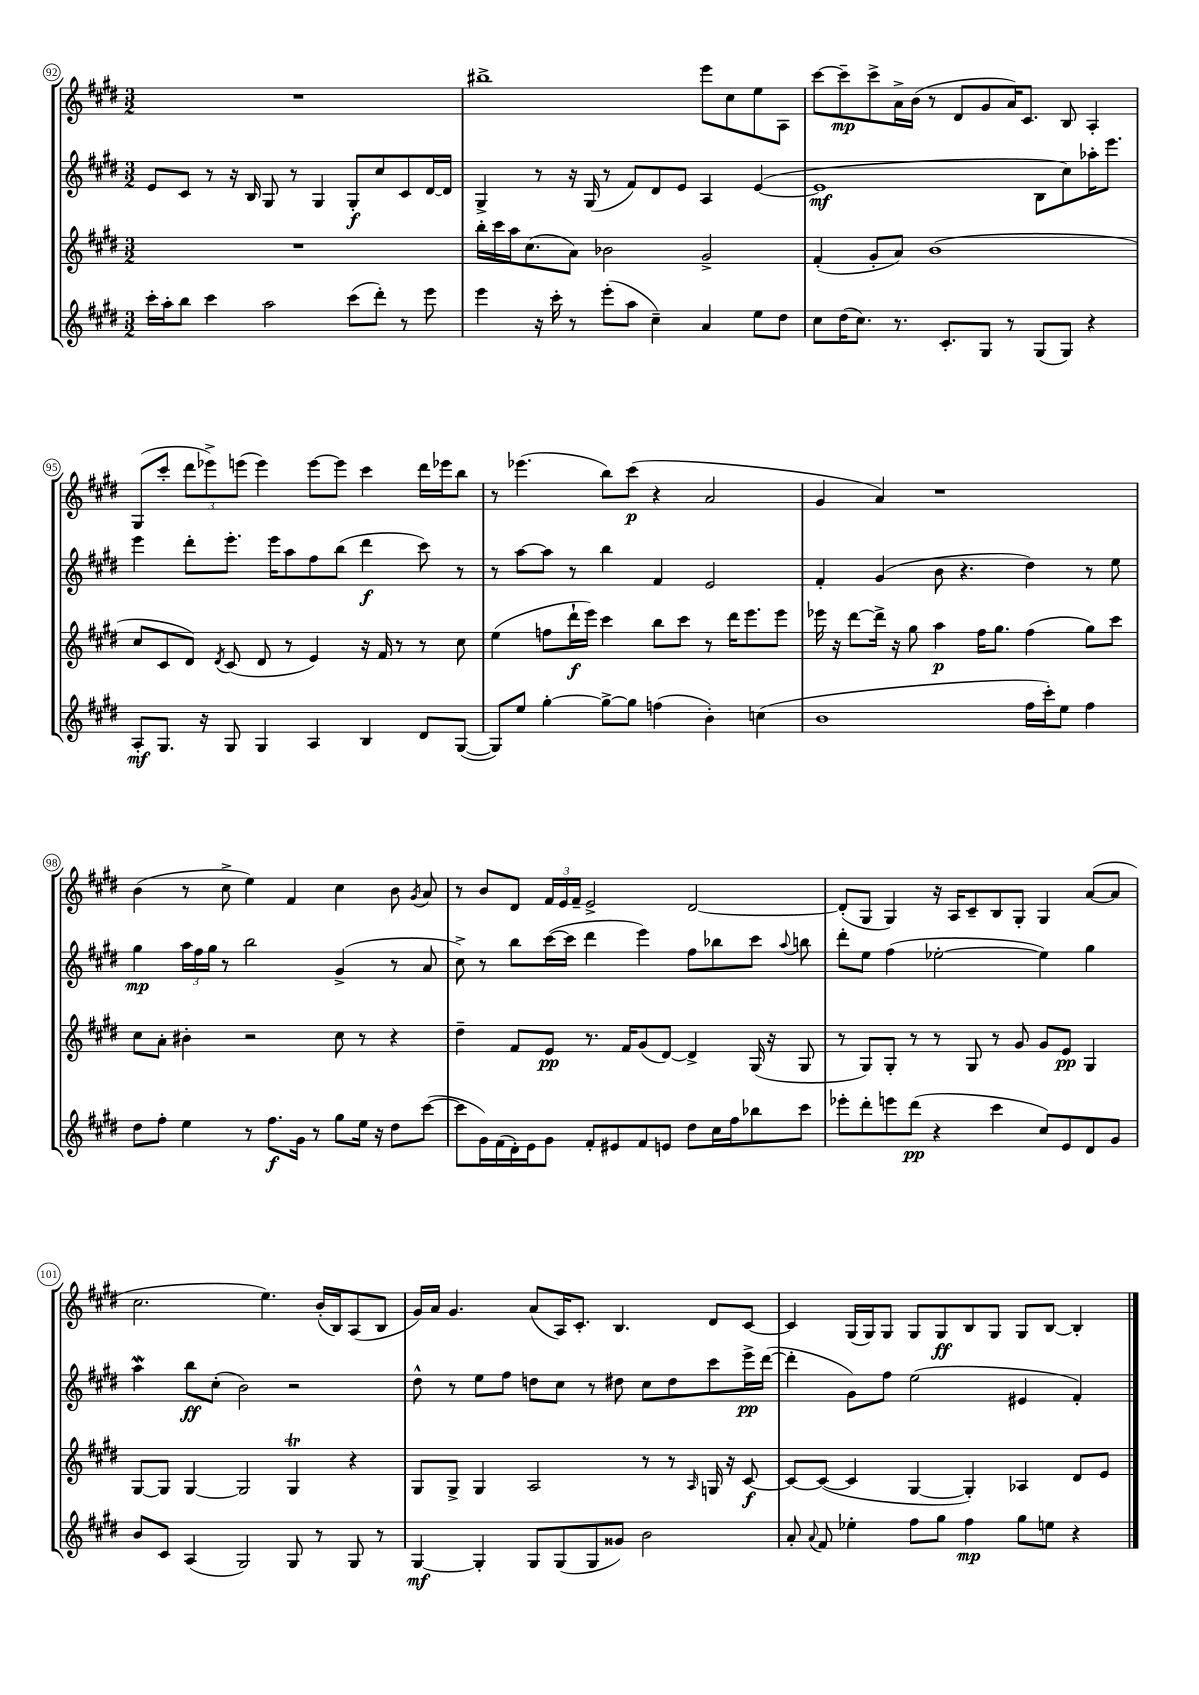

**kern	**kern	**kern	**kern
*staff4	*staff3	*staff2	*staff1
*clefG2	*clefG2	*clefG2	*clefG2
*k[f#c#g#d#]	*k[f#c#g#d#]	*k[f#c#g#d#]	*k[f#c#g#d#]
*M3/2	*M3/2	*M3/2	*M3/2
16ccc#'\LL	1.r	8e/L	1.r
16aa'\J	.	.	.
8bb\J	.	8c#/J	.
4ccc#\	.	8r	.
.	.	16r	.
.	.	16B/	.
2aa\	.	8G#/	.
.	.	8r	.
.	.	4G#/	.
(8ccc#\L	.	8G#'/L	.
8ddd#'\J)	.	8cc#/	.
8r	.	8c#/	.
8eee\	.	[16d#/L	.
.	.	16d#/]JJ	.
=	=	=	=
4eee\	16bb'\LL	4G#^/	1bb#^
.	16ccc#\	.	.
.	16aa\J	.	.
.	(8.cc#\	.	.
16r	.	8r	.
16ccc#'\	.	.	.
8r	8a\J)	16r	.
.	.	(16G#/	.
(8eee'\L	2b-\	8r	.
8aa\J	.	8f#/L)	.
4cc#~\)	.	8d#/	.
.	.	8e/J	.
4a/	2g#^/	4A/	8eee\L
.	.	.	8cc#\
8ee\L	.	([4e/	8ee\
8dd#\J	.	.	8A\J
=	=	=	=
8cc#\L	(4f#'/	1e]	[8ccc#\L
(16dd#\K	.	.	8ccc#~\]
8.cc#\J)	.	.	.
.	8g#'/L	.	8ccc#^\
8.r	8a/J)	.	16a^\L
.	.	.	(16b\JJ
.	(1b	.	8r
8.c#'/L	.	.	.
.	.	.	8d#/L
8G#/J	.	.	8g#/
8r	.	.	16a/K)
.	.	.	8.c#/J
(8G#/L	.	8B\L	.
8G#/J)	.	8cc#\)	8B/
4r	.	16aa-'\K	4A'/
.	.	8.eee\J	.
=	=	=	=
8A'/L	8cc#/L	4eee\	(8G#/L
8.G#/J	8c#/	.	8ccc#'/J
.	8d#/J)	8ddd#'\L	12ddd#\L
16r	.	.	.
.	.	.	12eee-^\)
.	8qd#/	.	.
8G#/	(8c#/	8.eee'\J	.
.	.	.	(12eee\J
4G#/	8d#/	.	4eee\)
.	.	16eee\LK	.
.	8r	8aa\	.
4A/	4e/)	8ff#\	[8eee\L
.	.	(8bb\J	8eee\]J
4B/	16r	4ddd#\	4ccc#\
.	16f#/	.	.
.	8r	.	.
8d#/L	8r	8ccc#\)	16ddd#\LL
.	.	.	16eee-\J
([8G#/J	8cc#\	8r	8bb\J
=	=	=	=
8G#/]L)	(4ee\	8r	8r
8ee/J	.	[8aa\L	(4.eee-\
[4gg#'\	8ff\L	8aa\]J	.
.	16ddd#`\L	8r	.
.	16eee\JJ)	.	.
8gg#^\_L	4ccc#\	4bb\	8bb\L)
8gg#\]J	.	.	(8ccc#\J
(4ff\	8bb\L	4f#/	4r
.	8ccc#\J	.	.
4b'\)	8r	2e/	2a/
.	16ddd#\LK	.	.
.	8.eee\	.	.
(4cc\	.	.	.
.	8eee\J	.	.
=	=	=	=
1b	16eee-\	4f#'/	4g#/
.	16r	.	.
.	[8ddd#\L	.	.
.	16ddd#^\]Jk	(4g#/	4a/)
.	16r	.	.
.	8gg#\	.	.
.	4aa\	8b\	1r
.	.	4.r	.
.	16ff#\LK	.	.
.	8.gg#\J	.	.
16ff#\LL	(4ff#\	4dd#\)	.
16ccc#'\J)	.	.	.
8ee\J	.	.	.
4ff#\	8gg#\L)	8r	.
.	8ccc#\J	8ee\	.
=	=	=	=
8dd#\L	8cc#\L	4gg#\	(4b\
8ff#'\J	8a'\J	.	.
4ee\	4b#'\	24aa\LL	8r
.	.	24ff#\	.
.	.	24gg#\JJ	.
.	.	8r	8cc#^\
8r	2r	2bb\	4ee\)
8.ff#\L	.	.	.
.	.	.	4f#/
16g#\Jk	.	.	.
8r	.	.	.
8gg#\L	8cc#\	(4g#^/	4cc#\
16ee\Jk	8r	.	.
16r	.	.	.
8dd#\L	4r	8r	8b\
.	.	.	8qg#/
([8ccc#\J	.	8a/	8a/
=	=	=	=
8ccc#\]L	4dd#~\	8cc#^\)	8r
16g#\L)	.	8r	8b/L
(16f#\	.	.	.
16d#'\)	8f#/L	8bb\L	8d#/J
16e\J	.	.	.
8g#\J	8e/J	([16ccc#\L	24f#/LL
.	.	.	24e/
.	.	16ccc#\]JJ	.
.	.	.	24f#~/JJ
8f#'/L	8.r	4ddd#\	2e^/
8e#/	.	.	.
.	16f#/LK	.	.
8f#/	(8g#/	4eee\)	.
8e/J	[8d#/J)	.	.
8dd#\L	4d#^/]	8ff#\L	[2d#/
16cc#\L	.	8bb-\	.
16ff#\J	.	.	.
8bb-\	(16G#/	8ccc#\J	.
.	16r	.	.
.	.	8qqaa/	.
8ccc#\J	8G#/	8bb\	.
=	=	=	=
8eee-'\L	8r	8ddd#'\L	(8d#'/]L
8ddd#'\	8G#/L)	8ee\J	8G#/J
8eee\	8G#'/J	(4ff#\	4G#/)
(8ddd#\J	8r	.	.
4r	8r	[2ee-'\	16r
.	.	.	16A/LK
.	8G#/	.	8c#~/
4ccc#\	8r	.	8B/
.	8g#/	.	8G#'/J
8cc#/L)	8g#/L	4ee-\])	4G#/
8e/	8e/J	.	.
8d#/	4G#/	4gg#\	([8a/L
8g#/J	.	.	8a/]J
=	=	=	=
8b/L	[8G#/L	4aa\	2.cc#\
8c#/J	8G#/]J	.	.
(4A/	[4G#/	8bb\L	.
.	.	(8cc#'\J	.
2G#/)	2G#/]	2b\)	.
.	.	.	4.ee\)
8G#/	4G#/	2r	.
8r	.	.	(16b'/LL
.	.	.	16B/J)
8G#/	4r	.	(8A/
8r	.	.	8B/J
=	=	=	=
[4G#/	8G#/L	8dd#^^\	16g#/LL)
.	.	.	16a/JJ
.	8G#^/J	8r	4.g#/
4G#'/]	4G#/	8ee\L	.
.	.	8ff#\J	.
8G#/L	2A/	8dd\L	(8a/L
(8G#/	.	8cc#\J	16A/K)
.	.	.	8.c#'/J
8G#/	.	8r	.
8g##/J)	.	8dd#\	4.B/
2b\	8r	8cc#\L	.
.	8r	8dd#\	.
.	16qqA/	.	.
.	16G/	8ccc#\	8d#/L
.	16r	.	.
.	[8c#/	16eee^\L	[8c#/J
.	.	([16ddd#\JJ	.
=	=	=	=
8a'/	8c#/_L	4ddd#'\]	4c#/]
8qqa/	.	.	.
8f#/	(8c#/_J	.	.
4ee-'\	4c#/]	8g#\L)	(16G#/LL
.	.	.	16G#/J)
.	.	8ff#\J	8G#/J
8ff#\L	[4G#/	(2ee\	8G#/L
8gg#\J	.	.	8G#/
4ff#\	4G#'/])	.	8B/
.	.	.	8G#/J
8gg#\L	4A-/	4e#/	8G#/L
8ee\J	.	.	[8B/J
4r	8d#/L	4f#'/)	4B'/]
.	8e/J	.	.
==	==	==	==
*-	*-	*-	*-
